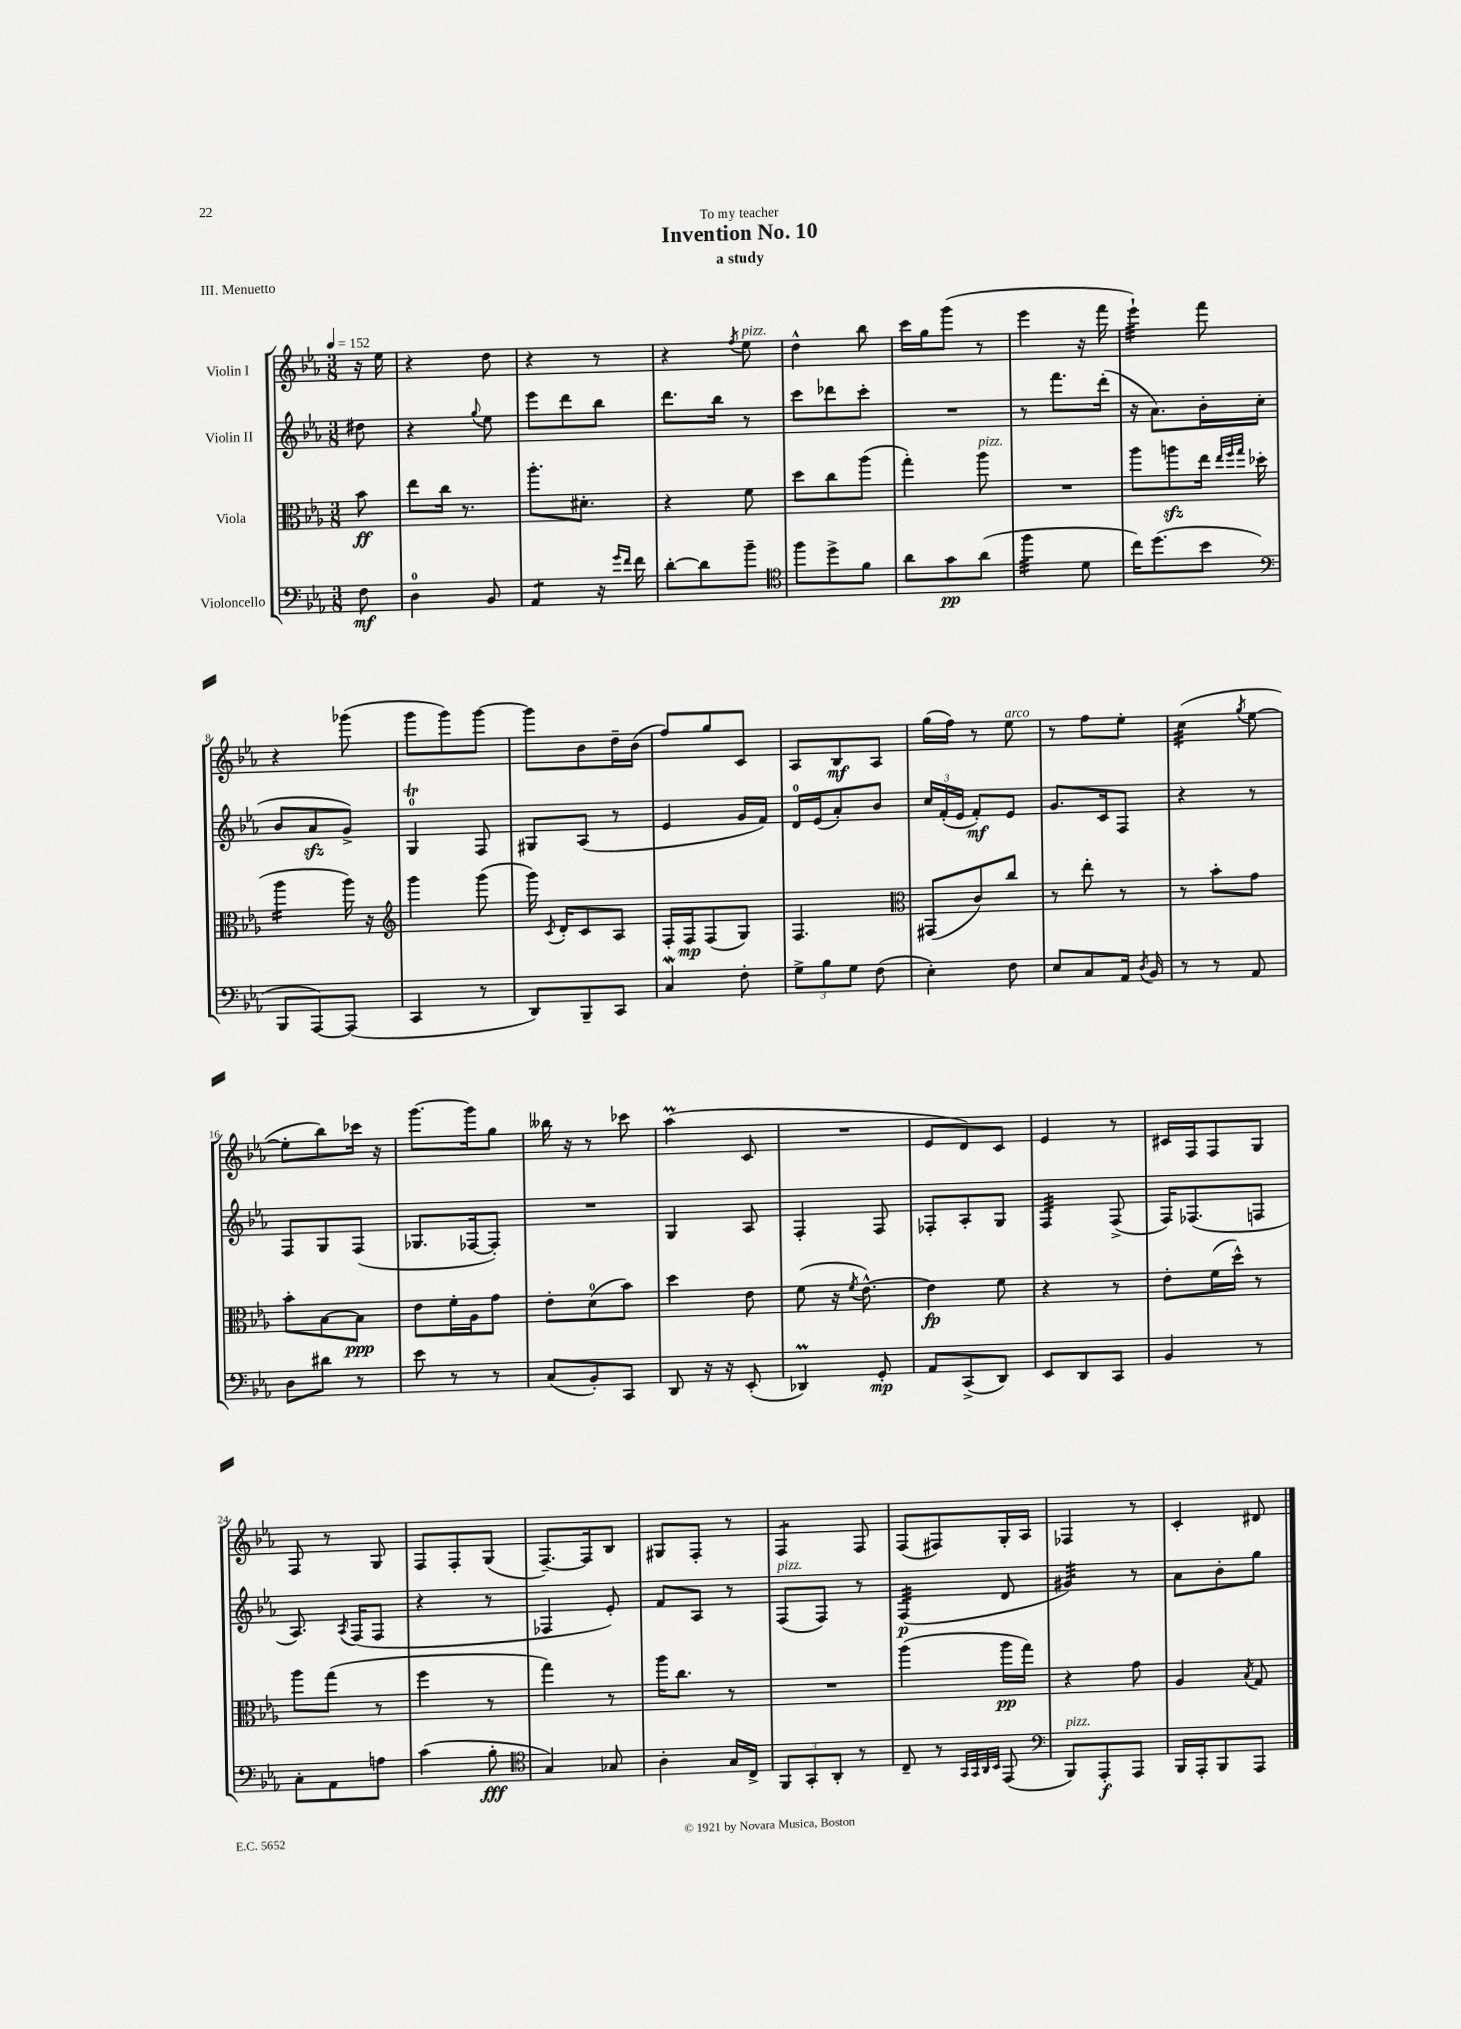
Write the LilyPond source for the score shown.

\header { title = "Invention No. 10" subtitle = "a study" dedication = "To my teacher" piece = "III. Menuetto" }
<<
\new StaffGroup <<
\new Staff = "s0" \with { instrumentName = "Violin I" } {
    \clef treble \key ees \major \numericTimeSignature \time 3/8 \partial 8 \tempo 4 = 152
    \autoBeamOff r16 ees''16 |
    r4 d''8 |
    r4 r8 |
    r4 \acciaccatura { f''8 } ees''8^\markup { \italic "pizz." } |
    d''4-^ bes''8 |
    c'''16[ g''16 g'''8]( r8 |
    ees'''4 r16 f'''16 |
    ees'''4:32-!) f'''8 |
    r4 ges'''8( |
    g'''8[ g'''8) g'''8]~ |
    g'''8[ bes'8 d''16-- bes'16]( |
    f''8[) g''8 c'8] |
    aes8[ bes8\mf aes8] |
    g''16[( f''16]) r8 ees''8^\markup { \italic "arco" } |
    r8 f''8[ ees''8]-. |
    c''4:32( \acciaccatura { g''8 } ees''8~ |
    ees''8[-. bes''8) ces'''16] r16 |
    g'''8.[~ g'''16 g''8] |
    beses''16 r16 r8 ces'''8 |
    aes''4\prall( c'8 |
    R4. |
    ees'8[ d'8) c'8] |
    ees'4 r8 |
    cis'16[ f16 f8 g8] |
    f8 r8 g8 |
    f8[ f8-. g8]( |
    f8.[~--) f16 bes8] |
    gis8[ f8]-. r8 |
    f4:8 f8 |
    f8[( fis8) g16-. aes16] |
    fes4 r8 |
    c'4-. dis'8 \bar "|." |
}
\new Staff = "s1" \with { instrumentName = "Violin II" } {
    \clef treble \key ees \major \numericTimeSignature \time 3/8 \partial 8
    \autoBeamOff dis''8 |
    r4 \appoggiatura { g''8 } ees''8 |
    ees'''8[ d'''8 bes''8] |
    d'''8.[ bes''16] r8 |
    c'''8[ des'''8 c'''8]-. |
    R4. |
    r8 f'''8.[ d'''16]-.( |
    r16 aes'8.[) bes'16-. c''16]( |
    bes'8[ aes'8\sfz g'8]->) |
    g4-0\trill f8 |
    gis8[ aes8]( r8 |
    ees'4 g'16[ f'16]) |
    d'16[-0 ees'16( aes'8-.) bes'8] |
    \tuplet 3/2 { c''16[ f'16-.( ees'16] } f'8[-.\mf) ees'8] |
    g'8.[ c'16 f8] |
    r4 r8 |
    f8[ g8 f8]( |
    ges8.[ fes16~ fes8]-.) |
    R4. |
    g4 aes8 |
    f4-. f8 |
    fes8[-. aes8-. g8] |
    f4:32 f8->( |
    f16[) fes8.( f8] |
    aes8.) \acciaccatura { aes8 } f16[( f8] |
    r4 r8 |
    fes4 ees'8-.) |
    f'8[ aes8] r8 |
    f8[^\markup { \italic "pizz." }( f8]) r8 |
    f4:32\p( d'8 |
    gis'4:32) r8 |
    aes'8[ bes'8-. g''8] \bar "|." |
}
\new Staff = "s2" \with { instrumentName = "Viola" } {
    \clef alto \key ees \major \numericTimeSignature \time 3/8 \partial 8
    \autoBeamOff bes'8\ff |
    ees''8[ c''16] r8. |
    aes''8.[-. dis'8.]-. |
    r4 f'8 |
    d''8[ c''8 aes''8]( |
    g''4-.) aes''8^\markup { \italic "pizz." } |
    R4. |
    aes''8[ a''8\sfz ees''16] \grace { ees''32[ f''32 g''32] } des''16( |
    aes''4:16 aes''16) r16 |
    \clef treble g'''4 g'''8( |
    g'''16) \acciaccatura { c'8 } d'16[-. c'8 aes8] |
    f16[-. f16\mp f8( g8]) |
    f4. |
    \clef alto gis,8[( c'8) c''8] |
    r8 ees''8-. r8 |
    r8 bes'8[-. g'8] |
    bes'8[-. bes8~ bes8]\ppp |
    ees'8[ f'16-. aes16 g'8] |
    ees'8[-. d'8-0( bes'8]) |
    d''4 ees'8 |
    f'8( r16 \acciaccatura { f'8 } ees'8.~-^) |
    ees'4\fp f'8 |
    r4 r8 |
    ees'8[-. f'16( d''16]-^) r8 |
    aes''8[ g''8]( r8 |
    f''4 r8 |
    g''4) r8 |
    aes''16[ c''8.] r8 |
    R4. |
    aes''4( aes''16[\pp g''16]) |
    r4 g'8 |
    aes4 \acciaccatura { bes8 } g8 \bar "|." |
}
\new Staff = "s3" \with { instrumentName = "Violoncello" } {
    \clef bass \key ees \major \numericTimeSignature \time 3/8 \partial 8
    \autoBeamOff f8\mf |
    d4-0 bes,8 |
    aes,4:8 r16 \grace { g'16[ f'16] } f'16 |
    d'8[~-. d'8 bes'8]-- |
    \clef tenor f''8[ d''8-> f'8] |
    aes'8[ g'8\pp aes'8]( |
    f''4:32 d'8 |
    c''16[) d''8.( bes'8] |
    \clef bass bes,,8[ aes,,8~) aes,,8]( |
    c,4 r8 |
    d,8[) bes,,8-- c,8] |
    c4\mordent f8-. |
    \tuplet 3/2 { g8[-> bes8 g8] } f8( |
    ees4-.) f8 |
    ees8[ c8 aes,16] \acciaccatura { d8 } bes,16 |
    r8 r8 aes,8 |
    d8[ dis'8] r8 |
    ees'8 r8 r8 |
    c8[( bes,8-.) c,8] |
    d,8 r16 r16 ees,8-.( |
    des,4\prall) g,8-.\mp |
    aes,8[ c,8->( d,8]) |
    ees,8[ d,8 c,8] |
    bes,4 r8 |
    c8[-. aes,8 a8] |
    c'4( bes8-.\fff |
    \clef tenor g4) ges8 |
    aes4-. g16[ c16]-> |
    \tuplet 3/2 { f,8[ g,8-. aes,8]-. } r8 |
    c8-- r8 \grace { g,32[ g,32 aes,32 bes,32] } ees,8( |
    \clef bass bes,,8[^\markup { \italic "pizz." }) aes,,8-.\f aes,,8] |
    bes,,16[ aes,,16-. bes,,8 aes,,8] \bar "|." |
}
>>
>>
